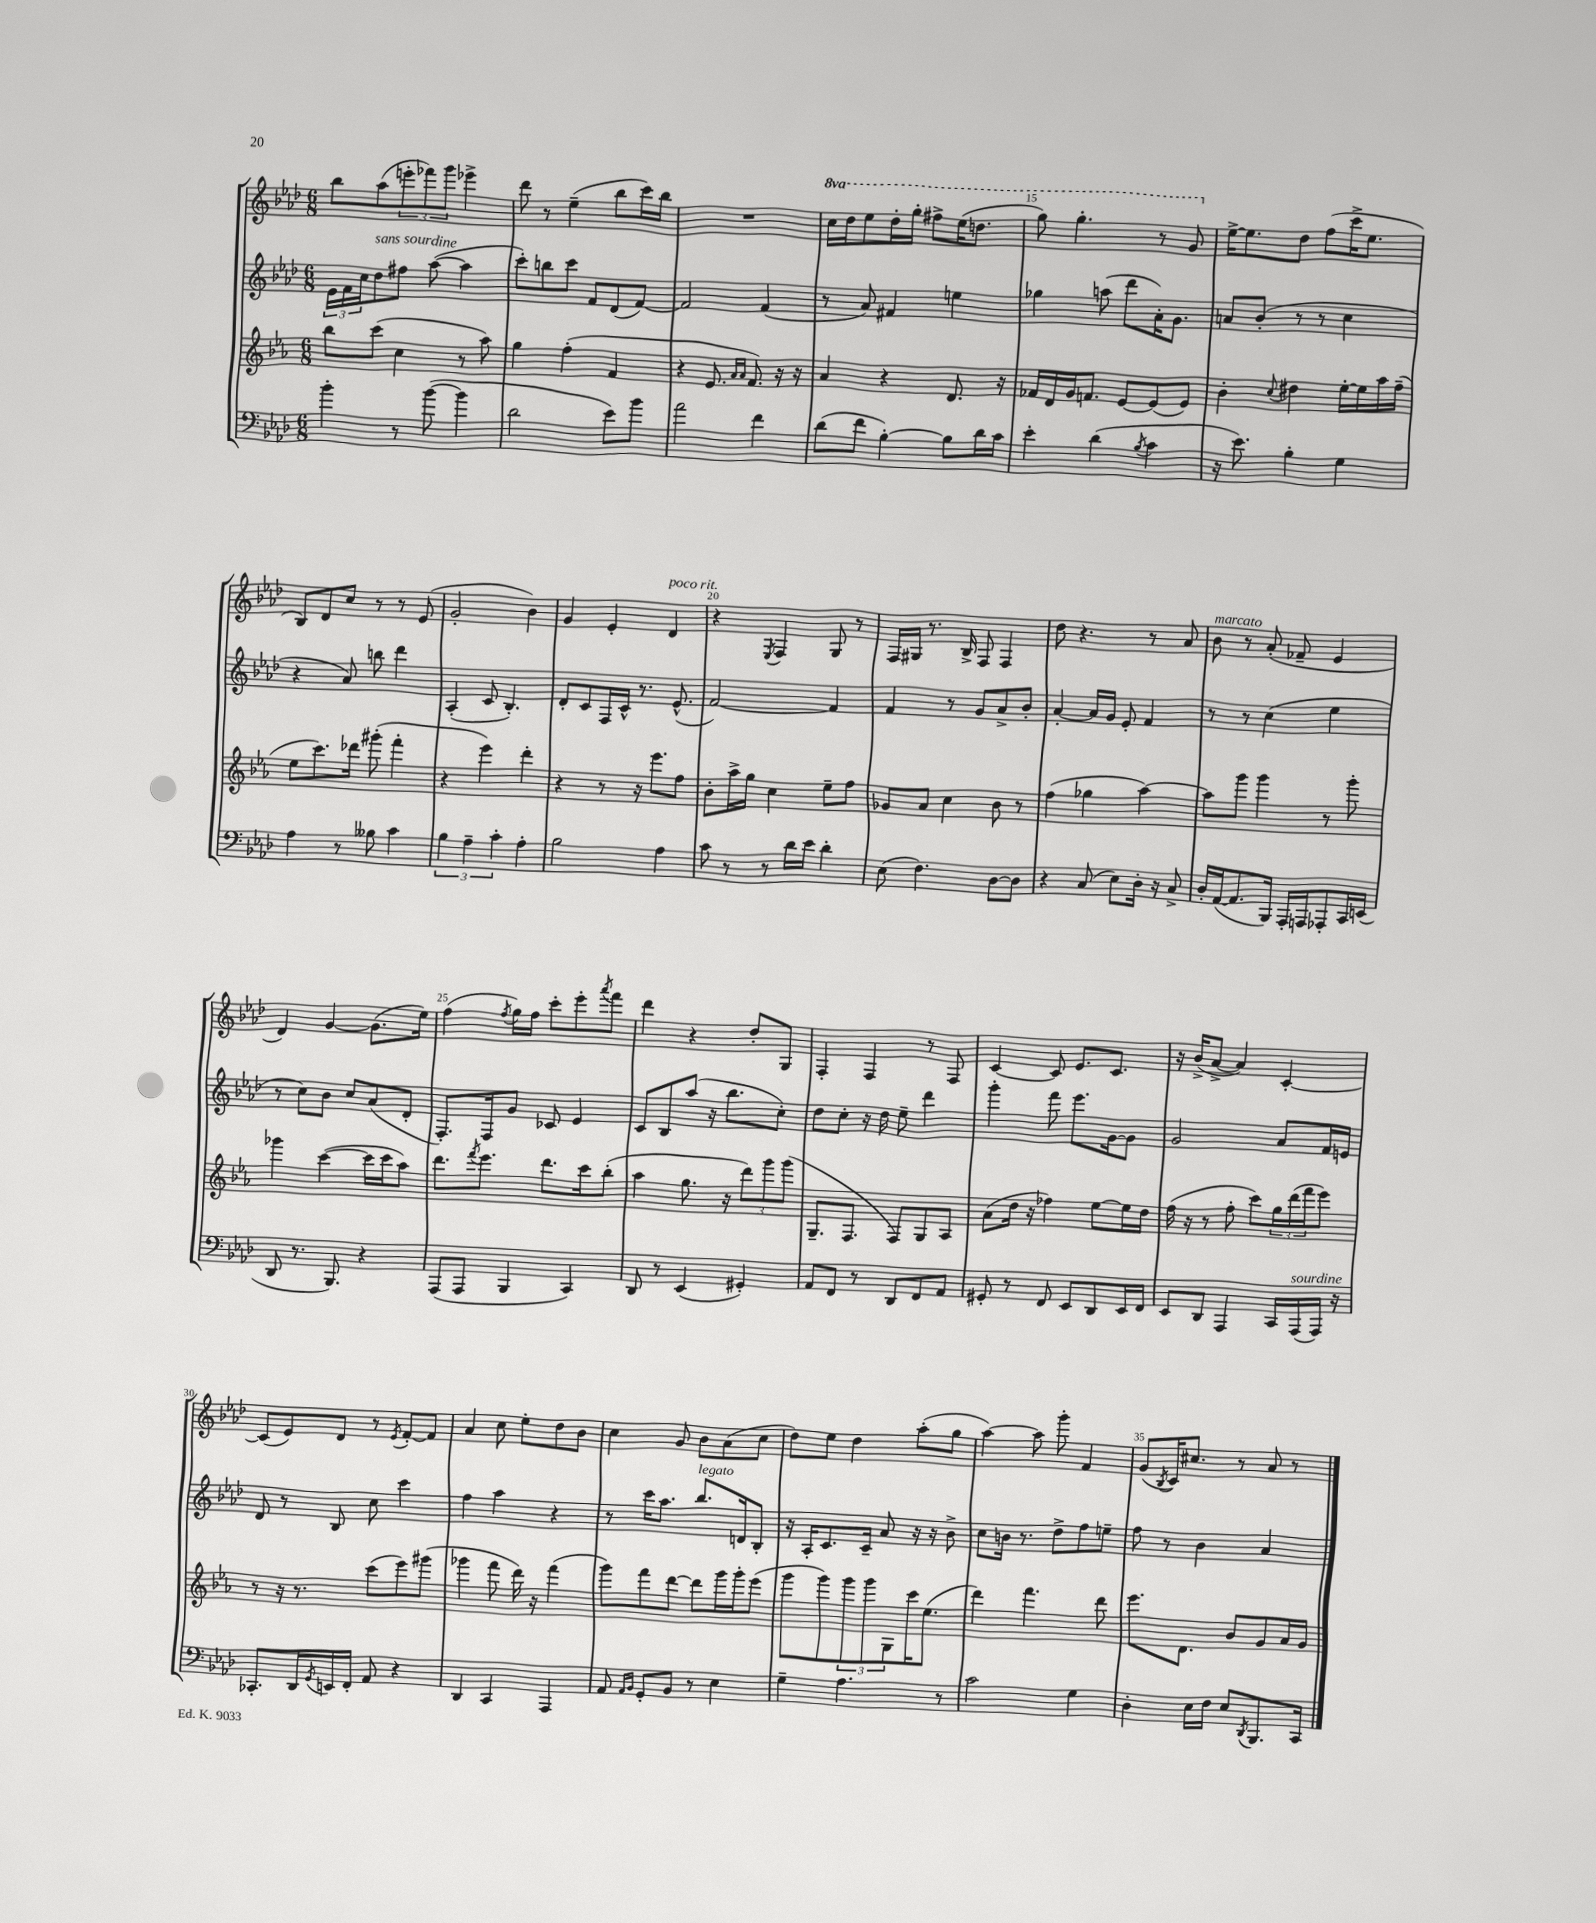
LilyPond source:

<<
\new StaffGroup <<
\new Staff = "s0" {
    \clef treble \key aes \major \numericTimeSignature \time 6/8 \set Staff.ottavationMarkups = #ottavation-simple-ordinals
    bes''8 aes''8( \tuplet 3/2 { e'''8-. fes'''8) g'''8 } ees'''4-> |
    des'''8 r8 ees''4--( bes''8 c'''16) bes''16 |
    R2. |
    \ottava #1 c'''16 des'''16 ees'''8 des'''16-. g'''16-. fis'''8-> ees'''16( d'''8. |
    g'''8) g'''4.-. r8 g''8 \ottava #0 |
    ees''16~-> ees''8. des''8 f''8( c'''16-> ees''8. |
    bes8) des'8 c''8 r8 r8 ees'8( |
    g'2-. bes'4) |
    g'4 ees'4-. des'4^\markup { \italic "poco rit." } |
    r4 \acciaccatura { ees8 } f4 g8 r8 |
    f16 gis16 r8. bes16-> f8 f4 |
    des''8 r4. r8 aes'8 |
    bes'8^\markup { \italic "marcato" } r8 aes'8-.( fes'8-- ees'4 |
    des'4) g'4~ g'8.( ees''16) |
    f''4( \acciaccatura { f''8 } g''16) f''16 c'''8-. ees'''8-. \acciaccatura { aes'''8 } f'''8 |
    des'''4 r4 des''8-. g8 |
    f4-. f4 r8 f8 |
    c'4~ c'8 ees'8. c'8. |
    r16 bes'16->( aes'8~-> aes'4) c'4~-. |
    c'8( ees'8) des'8 r8 \acciaccatura { ees'8 } f'8~-. f'8 |
    aes'4 c''8 ees''8-. des''8 bes'8 |
    c''4 g'8 bes'8 aes'8( c''8 |
    des''8) ees''8 des''4 aes''8-.( g''8 |
    aes''4~) aes''8 g'''8-. f'4 |
    g'8( \acciaccatura { bes8 } c'16) cis''8. r8 aes'8 r8 \bar "|." |
}
\new Staff = "s1" {
    \clef treble \key aes \major \numericTimeSignature \time 6/8
    \tuplet 3/2 { ees'16 f'16 c''16 } des''8^\markup { \italic "sans sourdine" } fis''8 aes''8~( aes''4 |
    c'''8-.) b''8 c'''8 f'8 des'8( f'8~) |
    f'2 f'4( |
    r8 aes'8) fis'4 e''4 |
    ges''4 a''8( des'''8 aes'16-.) g'8. |
    a'8 bes'8-.( r8 r8 c''4 |
    r4 aes'8) b''8 des'''4 |
    aes4-.( c'8 bes4.-.) |
    des'8-. c'8 f16 c'16-^ r8. ees'8.-^( |
    f'2~) f'4 |
    f'4 r8 g'8 aes'8-> bes'8-. |
    aes'4~-. aes'16 g'16 ees'8-. f'4 |
    r8 r8 c''4( ees''4 |
    r8 c''8) bes'8 c''8 aes'8( des'8-. |
    f8.-.) f16 g'8 ces'8 ees'4 |
    c'8 bes8 aes''8( r16 bes''8. c''8-.) |
    des''8 c''8-. r16 des''16 ees''8-- des'''4 |
    g'''4-. f'''8 ees'''8. g'16~ g'8 |
    g'2 aes'8 f'16 e'16 |
    des'8 r8 bes8 c''8 c'''4 |
    f''4 aes''4 r4 |
    r8 c'''16 aes''8. bes''8.^\markup { \italic "legato" } d'16 bes8-. |
    r16 aes16-. c'8. c'16-- aes'8 r16 r16 bes'8-> |
    c''8 b'16 r8. des''8-> f''8 e''8-- |
    f''8 r8 bes'4 aes'4 \bar "|." |
}
\new Staff = "s2" {
    \clef treble \key ees \major \numericTimeSignature \time 6/8
    bes''8 c'''8( c''4 r8 aes''8) |
    g''4 f''4-.( f'4 |
    r4 ees'8. \grace { aes'16 aes'16 } f'8.) r16 r16 |
    aes'4 r4 d'8. r16 |
    fes'16 d'16 g'16 f'8. ees'8~ ees'8( ees'8) |
    bes'4-. \appoggiatura { c''8 } dis''4 ees''16~-. ees''16 aes''16 f''16--( |
    ees''8 c'''8.) des'''16 gis'''8-.( f'''4-. |
    r4 ees'''4) d'''4-. |
    r4 r8 r16 ees'''8. f''8 |
    bes'8-. aes''16-> g''16 c''4 ees''8-- f''8 |
    ges'8 aes'8 c''4 bes'8 r8 |
    f''4( ges''4 aes''4~) |
    aes''8 g'''8 g'''4 r8 g'''8-. |
    ges'''4 c'''4~( c'''16 c'''16 aes''8) |
    d'''8. \acciaccatura { f'''8 } ees'''8. d'''8. c'''16 bes''8-.( |
    aes''4 g''8. r16 \tuplet 3/2 { d'''8) g'''8 g'''8( } |
    g8.-- f8. f8) g8 aes8 |
    aes'8( d''16 r16 fes''4) ees''8~ ees''16 d''16 |
    f''16( r16 r8 f''8-. c'''8) \tuplet 3/2 { g''16 d'''16( f'''16 } ees'''8) |
    r8 r16 r8. c'''8( ees'''8) gis'''8( |
    ges'''4 f'''8 d'''16) r16 f'''4( |
    g'''8) f'''8 d'''8~ d'''8 g'''16 g'''16-. ees'''8( |
    g'''8 g'''8) \tuplet 3/2 { g'''8 g'''8 g8 } c'''16 ees''8.( |
    d'''4) f'''4. d'''8 |
    ees'''8. d'8. bes'8 g'8 aes'16 g'16 \bar "|." |
}
\new Staff = "s3" {
    \clef bass \key aes \major \numericTimeSignature \time 6/8
    bes'4-. r8 bes'8~( bes'4 |
    des'2 ees'8) bes'8 |
    aes'2 f'4 |
    des'8( f'8 bes4~-.) bes8 des'16 c'16 |
    ees'4-. des'4( \acciaccatura { bes8 } c'4 |
    r16 ees'8.) bes4-. g4 |
    aes4 r8 beses8 c'4 |
    \tuplet 3/2 { bes4 aes4-- c'4-. } aes4-. |
    bes2 aes4 |
    c'8 r8 r8 des'16 ees'16 des'4-. |
    ees8( f4.) des8~ des8 |
    r4 c8( ees8) des16-. r16 c8-> |
    des16-. aes,16~( aes,8. bes,,16) aes,,16-. a,,16 aes,,8-. c,16 e,16( |
    des,8 r8. bes,,8.) r4 |
    aes,,8( aes,,8 bes,,4 c,4) |
    des,8 r8 ees,4( gis,4-.) |
    aes,8 f,8 r8 des,8 f,8 aes,8 |
    gis,8-. r8 f,8 ees,8 des,8 ees,16 f,16 |
    ees,8 des,8 aes,,4 c,16 aes,,16^\markup { \italic "sourdine" }( aes,,16) r16 |
    ces,8.-. des,16 \acciaccatura { g,8 } e,16 f,16-. aes,8 r4 |
    des,4 c,4 aes,,4 |
    aes,8 \grace { aes,16 bes,16 } g,8-. bes,8 r8 ees4 |
    g4-- aes4. r8 |
    c'2 g4 |
    des4-. ees16 f16 ees8 \acciaccatura { des,8 } bes,,8. c,16 \bar "|." |
}
>>
>>
\layout { \context { \Score currentBarNumber = #11 \override BarNumber.break-visibility = ##(#f #t #t) barNumberVisibility = #(every-nth-bar-number-visible 5) } }
